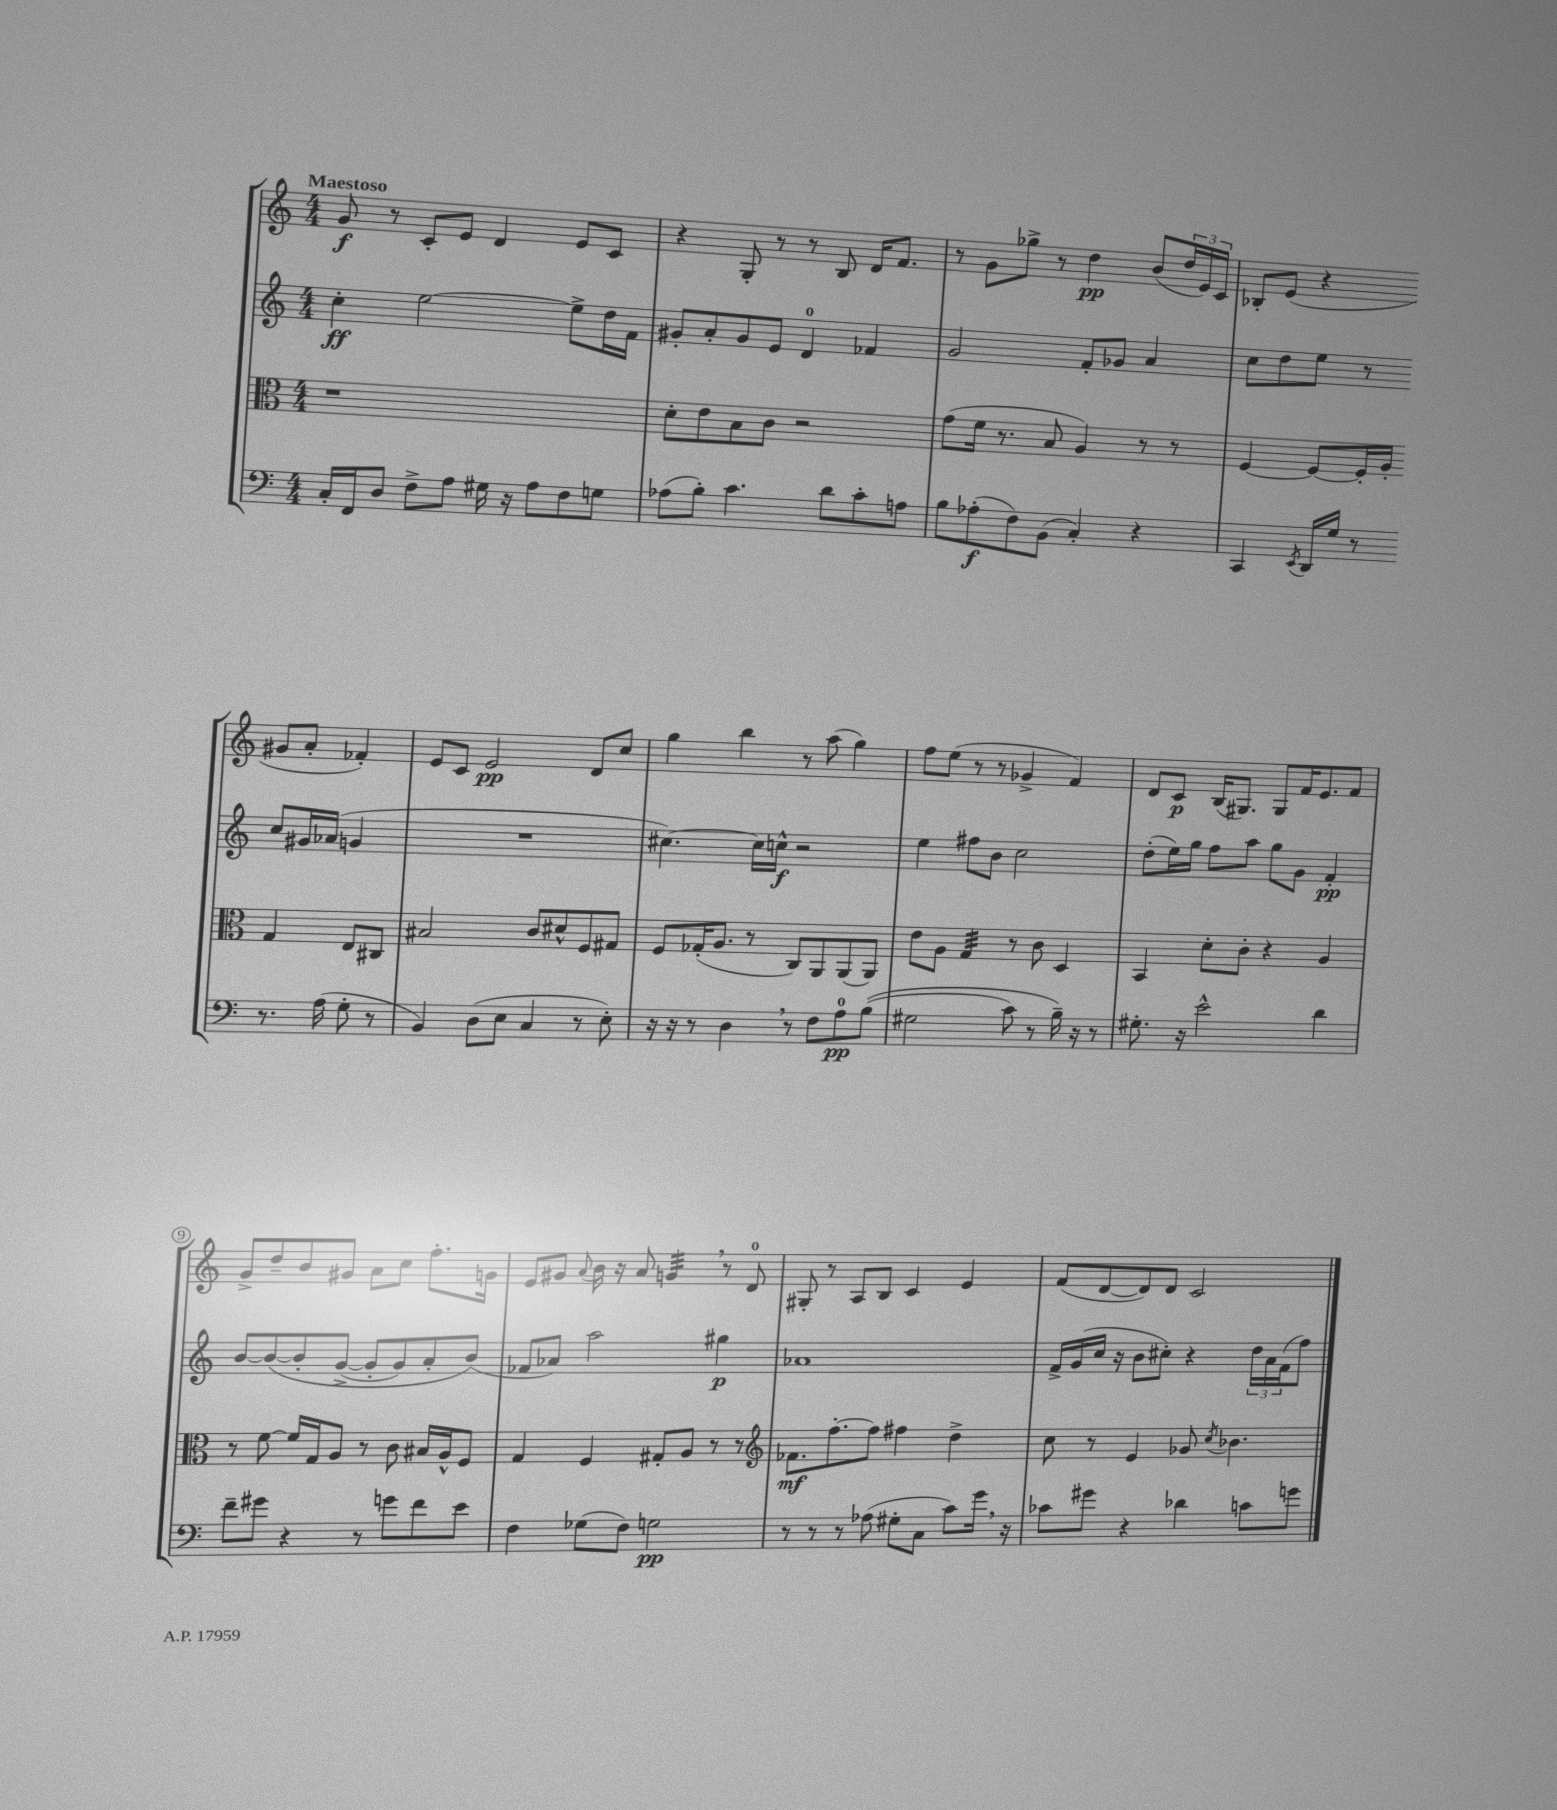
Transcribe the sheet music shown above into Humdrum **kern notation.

**kern	**kern	**kern	**kern
*staff4	*staff3	*staff2	*staff1
*clefF4	*clefC3	*clefG2	*clefG2
*k[]	*k[]	*k[]	*k[]
*M4/4	*M4/4	*M4/4	*M4/4
16C'	1r	4cc'	8g
16FF	.	.	.
8D	.	.	8r
8F^	.	[2ee	8c'
8A	.	.	8e
16G#	.	.	4d
16r	.	.	.
8A	.	.	.
8F	.	8ee^]	8e
8G	.	16dd	8c
.	.	16f	.
=	=	=	=
(8A-	8d'	8g#'	4r
8B')	8e	8a'	.
4.c	8B	8g#	8G'
.	8c	8e	8r
.	2r	4d	8r
8d	.	.	8B
8c'	.	4f-	16d
.	.	.	8.f
8A	.	.	.
=	=	=	=
8B	(8g	2g	8r
(8A-'	16f	.	8g
.	8.r	.	.
8F)	.	.	8gg-^
(8BB	8B	.	8r
4C')	4A)	8f'	4dd
.	.	8g-	.
4r	8r	4a	(8b
.	8r	.	24dd
.	.	.	24e)
.	.	.	24c
=	=	=	=
4CC	[4F	8cc	8B-'
.	.	8dd	(8e
8qEE	.	.	.
16DD	8F_	8ee	4r
16G	.	.	.
8r	16F']	8r	.
.	16A'	.	.
8.r	4G	8cc	8g#
.	.	16g#	8a'
(16A	.	(16a-	.
8G'	8E	4g	4f-')
8r	8C#	.	.
=	=	=	=
4BB)	2B#	1r	8e
.	.	.	8c
(8D	.	.	2e
8E	.	.	.
4C	8c	.	.
.	8d#^^	.	.
8r	8F	.	8d
8E')	8G#	.	8cc
=	=	=	=
16r	8F	[4.cc#)	4gg
16r	.	.	.
8r	(16G-'	.	.
.	8.A	.	.
4D	.	.	4bb
.	8r	16cc#]	.
.	.	16cc^^	.
8r	8C)	2r	8r
8F	8AA	.	(8aa
8A	(8AA	.	4gg)
&((8B	8AA)	.	.
=	=	=	=
2G#	8e	4ee	8ff
.	8A	.	(8ee
.	4G	8ff#	8r
.	.	8b	8r
8c)	8r	2cc	4g-^
8r	8c	.	.
16B~&)	4D	.	4f)
16r	.	.	.
8r	.	.	.
=	=	=	=
8.G#'	4BB	(8dd'	8d
.	.	16ee)	8c
16r	.	16gg	.
2e^^	8d'	8ff	(16B
.	.	.	8.G#)
.	8c'	8aa	.
.	4r	8gg	8G#
.	.	8g	16f
.	.	.	8.e
4d	4A	4f'	.
.	.	.	8f
=	=	=	=
8f~	8r	[8b	8g^
8g#	[8f	&(8b_	8dd~
4r	16f]	8b']	8b
.	16G	.	.
.	8A	([8g^	8g#
8r	8r	8g']	8a
8g	8c	8g)	8cc
8f	16B#	8a'	8.ff'
.	16A^^	.	.
8e	8F	(8b&)	.
.	.	.	16g
=	=	=	=
4F	4G	8f-	8e
.	.	8a-)	8g#
.	.	.	8qqa
(8G-	4F	2aa	16b
.	.	.	16r
8F)	.	.	8a
2G	8G#'	.	4g
.	8A	.	.
.	8r	4gg#	8r
.	8r	.	8d
=	=	=	=
*	*clefG2	*	*
8r	8.f-	1a-	8G#'
8r	.	.	8r
.	[8.ff'	.	.
8r	.	.	8A
(8A-	8ff]	.	8B
8G#'	4ff#	.	4c
8C	.	.	.
8c)	4dd^	.	4e
16g	.	.	.
16r	.	.	.
=	=	=	=
8c-	8cc	16f^	(8f
.	.	(16g	.
8g#	8r	16cc	[8d
.	.	16r	.
4r	4e	8b	8d])
.	.	8cc#')	8d
4d-	8g-	4r	2c
.	8qcc	.	.
.	4.b-	.	.
8c	.	24dd	.
.	.	24a	.
.	.	(24f	.
8g	.	8ff)	.
==	==	==	==
*-	*-	*-	*-
